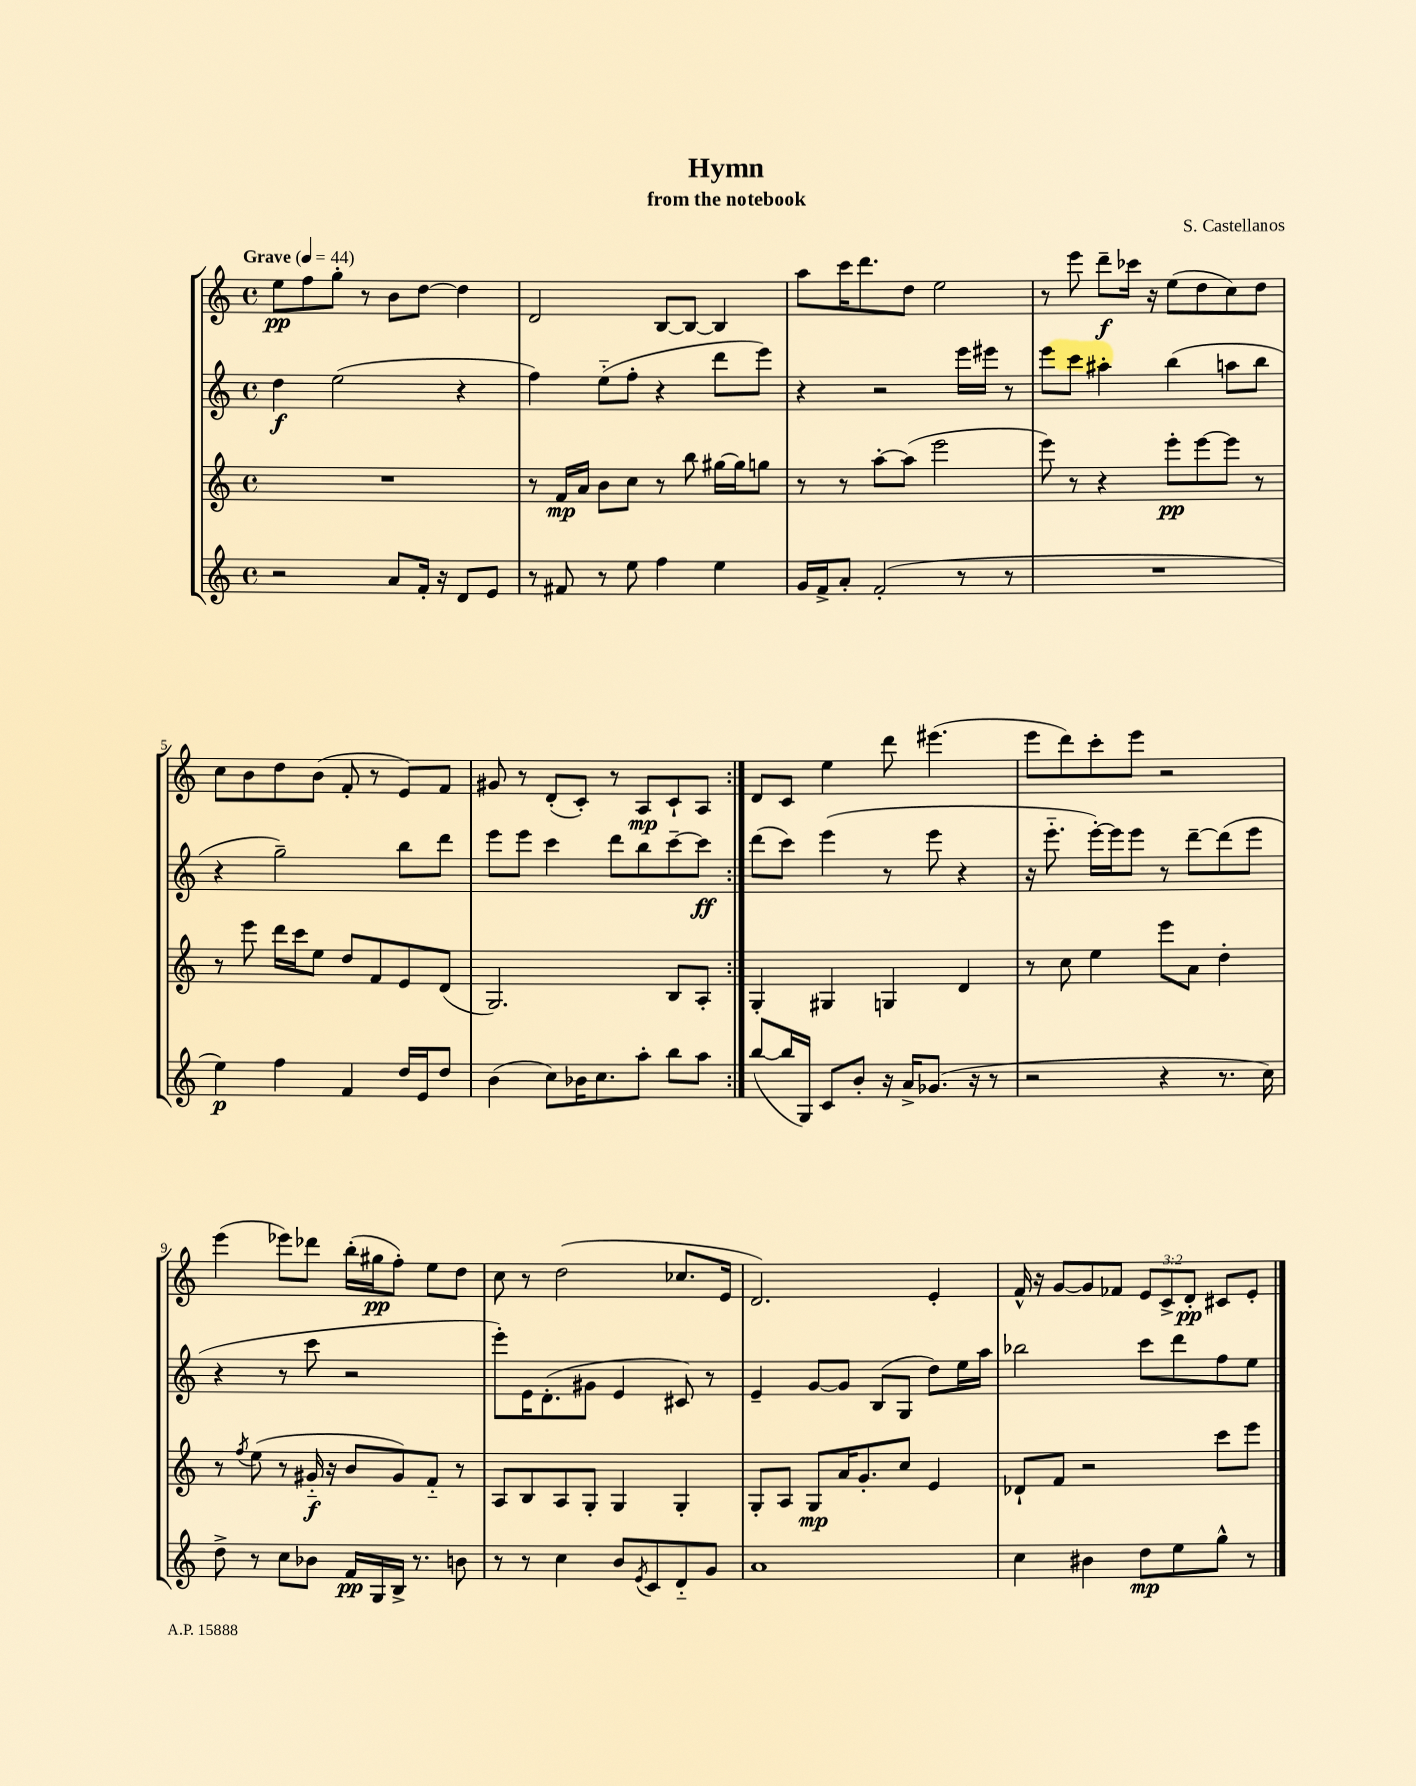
\header { title = "Hymn" composer = "S. Castellanos" subtitle = "from the notebook" }
<<
\new StaffGroup <<
\new Staff = "s0" {
    \clef treble \key c \major \defaultTimeSignature \time 4/4 \override Staff.TupletNumber.text = #tuplet-number::calc-fraction-text \tempo "Grave" 4 = 44
    \repeat volta 2 { e''8\pp f''8 g''8-. r8 b'8 d''8~ d''4 |
    d'2 b8~ b8~ b4 |
    a''8 c'''16 d'''8. d''8 e''2 |
    r8 e'''8 d'''8--\f ces'''16 r16 e''8( d''8 c''8) d''8 |
    c''8 b'8 d''8 b'8( f'8-. r8 e'8) f'8 |
    gis'8 r8 d'8-.( c'8-.) r8 a8\mp c'8-! a8 | }
    d'8 c'8 e''4 d'''8 eis'''4.( |
    e'''8 d'''8) c'''8-. e'''8 r2 |
    e'''4( ees'''8) des'''8 b''16-.( gis''16\pp f''8-.) e''8 d''8 |
    c''8 r8 d''2( ces''8. e'16 |
    d'2.) e'4-. |
    f'16-^ r16 g'8~ g'8 fes'8 \tuplet 3/2 { e'8 c'8-> d'8-.\pp } cis'8 e'8-. \bar "|." |
}
\new Staff = "s1" {
    \clef treble \key c \major \defaultTimeSignature \time 4/4
    \repeat volta 2 { d''4\f e''2( r4 |
    f''4) e''8-_( f''8-. r4 d'''8 e'''8) |
    r4 r2 e'''16 eis'''16 r8 |
    e'''8 c'''8 ais''4-. b''4( a''8 b''8 |
    r4 g''2--) b''8 d'''8 |
    e'''8 e'''8 c'''4 d'''8 b''8 c'''8~-- c'''8\ff | }
    d'''8( c'''8) e'''4( r8 e'''8 r4 |
    r16 e'''8.-_ e'''16~-.) e'''16 e'''8 r8 d'''8~-- d'''8( e'''8 |
    r4 r8 c'''8 r2 |
    e'''8-.) e'16 d'8.-.( gis'8 e'4 cis'8) r8 |
    e'4-- g'8~ g'8 b8( g8 d''8) e''16 a''16 |
    bes''2 c'''8 d'''8 f''8 e''8 \bar "|." |
}
\new Staff = "s2" {
    \clef treble \key c \major \defaultTimeSignature \time 4/4
    \repeat volta 2 { R1 |
    r8 f'16\mp a'16 b'8 c''8 r8 b''8 gis''16~ gis''16 g''8 |
    r8 r8 a''8~-. a''8( e'''2 |
    e'''8) r8 r4 e'''8-.\pp e'''8~ e'''8 r8 |
    r8 e'''8 d'''16 c'''16 e''8 d''8 f'8 e'8 d'8( |
    g2.) b8 a8-. | }
    g4-. gis4 g4 d'4 |
    r8 c''8 e''4 e'''8 a'8 d''4-. |
    r8 \acciaccatura { f''8 } e''8( r8 gis'16-_\f r16 b'8 gis'8) f'8-_ r8 |
    a8 b8 a8 g8-. g4 g4-. |
    g8-. a8 g8\mp a'16 g'8.-. c''8 e'4 |
    des'8-! f'8 r2 c'''8 e'''8 \bar "|." |
}
\new Staff = "s3" {
    \clef treble \key c \major \defaultTimeSignature \time 4/4
    \repeat volta 2 { r2 a'8 f'16-. r16 d'8 e'8 |
    r8 fis'8 r8 e''8 f''4 e''4 |
    g'16 f'16-> a'8-. f'2-.( r8 r8 |
    R1 |
    e''4\p) f''4 f'4 d''16 e'16 d''8 |
    b'4( c''8) bes'16 c''8. a''8-. b''8 a''8 | }
    b''8~( b''16 g16) c'8 b'8-. r16 a'16-> ges'8.( r16 r8 |
    r2 r4 r8. c''16) |
    d''8-> r8 c''8 bes'8 f'16\pp g16 b16-> r8. b'8 |
    r8 r8 c''4 b'8 \acciaccatura { e'8 } c'8 d'8-_ g'8 |
    a'1 |
    c''4 bis'4 d''8\mp e''8 g''8-^ r8 \bar "|." |
}
>>
>>
